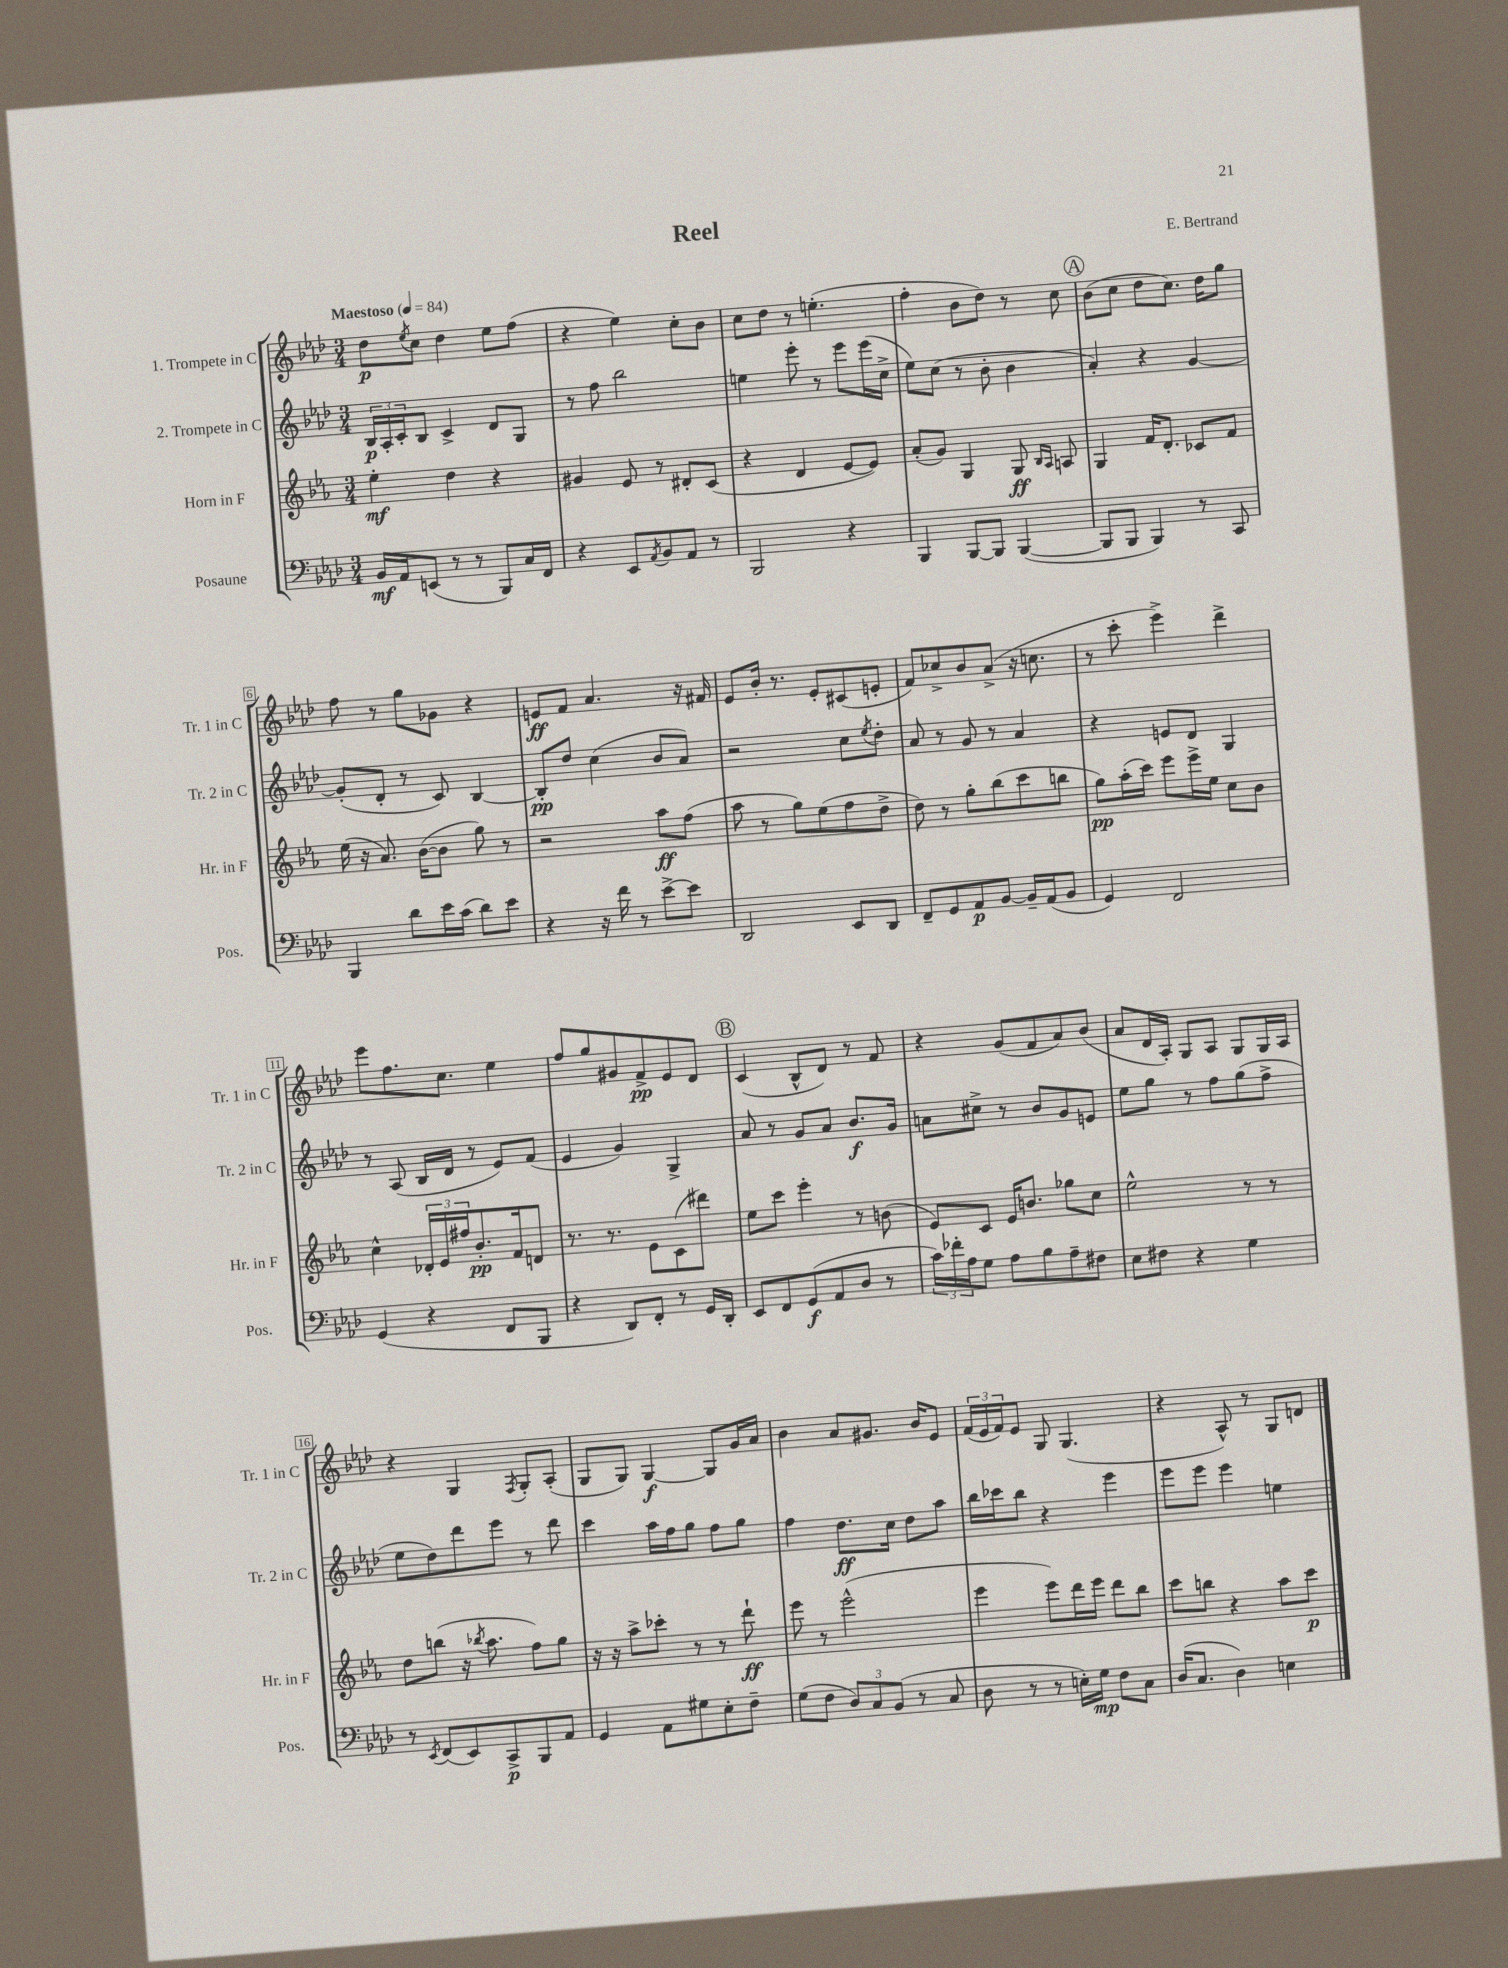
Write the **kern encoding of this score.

**kern	**kern	**kern	**kern
*staff4	*staff3	*staff2	*staff1
*clefF4	*clefG2	*clefG2	*clefG2
*k[b-e-a-d-]	*k[b-e-a-]	*k[b-e-a-d-]	*k[b-e-a-d-]
*M3/4	*M3/4	*M3/4	*M3/4
*MM84	*MM84	*MM84	*MM84
16BB-/LL	4ee-'\	24B-/LL	8dd-\L
.	.	24A-'/	.
16AA-/J	.	.	.
.	.	24c'/J	.
.	.	.	8qee-/
(8EE/J	.	8B-/J	8cc\J
8r	4dd\	4c^/	4dd-\
8r	.	.	.
8BBB-/L)	4r	8d-/L	8ee-\L
16C/L	.	8G/J	(8ff\J
16FF/JJ	.	.	.
=	=	=	=
4r	4g#/	8r	4r
.	.	8ff\	.
8EE-/L	8e-/	2bb-\	4ee-\)
8qAA-/	.	.	.
8BB-/	8r	.	.
8AA-/J	8d#'/L	.	8cc'\L
8r	(8c/J	.	8b-\J
=	=	=	=
2BBB-/	4r	4ee\	8cc\L
.	.	.	8dd-\J
.	4d/	8eee-'\	8r
.	.	8r	(4.ee'\
4r	[8e-/L	8eee-\L	.
.	8e-/]J)	(16eee-\L	.
.	.	16cc^\JJ	.
=	=	=	=
4BBB-/	(8a-'/L	8ee-\L)	4ff'\
.	8g/J)	(8cc\J	.
[8BBB-/L	4G/	8r	8b-\L
8BBB-/]J	.	8b-'\	8dd-\J)
([4BBB-/	8G/	4b-\	8r
.	16qqB-/LL	.	.
.	16qqA-/JJ	.	.
.	8A/	.	8cc\
=	=	=	=
8BBB-/]L	4G/	4a-'/)	(8b-\L
8BBB-/J	.	.	8cc\J
4BBB-/)	16f/LK	4r	8dd-\L
.	8.d'/J	.	.
.	.	.	8.cc\J)
8r	8c-/L	[4g/	.
.	.	.	16dd-\LK
8CC/	8f/J	.	8gg\J
=	=	=	=
4BBB-/	(16ee-\	(8g'/]L	8ff\
.	16r	.	.
.	8.a-/)	8d-'/J	8r
8d-\L	.	8r	8gg\L
.	([16b-\LK	.	.
16e-\L	8b-\]J	8c/)	8g-\J
(16c\JJ	.	.	.
8d-\L)	8gg\)	[4B-/	4r
8e-\J	8r	.	.
=	=	=	=
4r	2r	8B-'/]L	8e/L
.	.	8dd-/J	8f/J
16r	.	(4cc\	4.a-/
16f\	.	.	.
8r	.	.	.
[8e-^\L	8aa-\L	8b-/L	.
8e-\]J	(8ff\J	8a-/J)	16r
.	.	.	16f#/
=	=	=	=
2DD-/	8aa-\	2r	8e-/L
.	8r	.	16b-'/Jk
.	.	.	8.r
.	8gg\L)	.	.
.	(8ee-\	.	8e-'/L
8EE-/L	8ff\	8cc\L	(8c#/
.	.	8qee-/	.
8DD-/J	8dd^\J	8dd-'\J	8e'/J
=	=	=	=
8FF~/L	8dd\)	8a-/	8f/L)
8GG/	8r	8r	8cc-^/
8AA-/	8gg'\L	8g/	8b-/
[8BB-/J	(8bb-\	8r	(8a-^/J
16BB-~/]LL	8ccc\	4a-/	16r
(16AA-/J	.	.	8.cc\
8BB-/J	8bb\J	.	.
=	=	=	=
4GG/)	8gg\L)	4r	8r
.	(16aa-'\L	.	8ccc'\
.	16ccc\JJ)	.	.
2FF/	8eee-\L	8e/L	4eee-^\)
.	16eee-^\L	8d-/J	.
.	16ee-\JJ	.	.
.	8cc\L	4G/	4ddd-^\
.	8b-\J	.	.
=	=	=	=
(4GG/	4cc^^\	8r	8eee-\L
.	.	(8A-/	8.ff\
4r	24d-'/LL	16B-/LL	.
.	24e-/	.	.
.	.	16d-/JJ	8.cc\J
.	24ff#/J	.	.
.	8.b-'/	8r	.
8FF/L	.	8e-/L)	4ee-\
.	16f/k	.	.
8BBB-/J	8d/J	(8f/J	.
=	=	=	=
4r	8.r	4e-/	8ff/L
.	.	.	8gg/
.	8.r	.	.
8DD-/L)	.	4g/)	8g#/
8FF'/J	8e-\L	.	8f^/
8r	(8c\	4G^/	8e-/
16GG/LL	8ddd#\J)	.	8d-/J
16DD-'/JJ	.	.	.
=	=	=	=
8EE-/L	8ee-\L	8a-/	(4c/
8FF/	8ccc\J	8r	.
(8GG/	4eee-'\	8g/L	8B-^^/L
8AA-/	.	8a-/J	8d-/J)
8D-/J	8r	8.b-/L	8r
8r	(8b\	.	8f/
.	.	16g/Jk	.
=	=	=	=
24c\LL)	8e-/L)	8a\L	4r
24f-'\	.	.	.
24A-\J	.	.	.
8G\J	8c/J	8cc#^\J	.
8A-\L	16e-/LK	8r	(8g/L
.	8.b/J	.	.
8B-\	.	8b-/L	8f/
8A-~\	8gg-\L	8g/	8a-/)
8F#\J	8cc\J	8e/J	(8b-/J
=	=	=	=
8E-\L	2ee-^^\	8ee-\L	8a-/L
8F#\J	.	8gg\J	16d-/L
.	.	.	16A-'/JJ)
4r	.	8r	8G/L
.	.	8ff\L	8A-/J
4G\	8r	(8gg\	8G/L
.	8r	8ff^\J	16G/L
.	.	.	16A-/JJ
=	=	=	=
8r	8dd\L	8ee-\L	4r
8qEE-/	.	.	.
(8FF/L	(8bb\J	8dd-\)	.
8EE-/)	16r	8ddd-\	4G/
.	8qbb-/	.	.
.	8.aa-\	.	.
8CC^/	.	8eee-\J	.
.	.	.	8qF/
8BBB-/	8ff\L)	8r	8G'/L
8AA-/J	8gg\J	8ddd-\	(8A-'/J
=	=	=	=
4GG/	16r	4ccc\	8G/L
.	16r	.	.
.	8aa-^\L	.	8G/J)
8AA-\L	8ccc-'\J	16aa-\LL	[4G/
.	.	16ff\J	.
8G#\	8r	8gg\J	.
8E-'\	8r	8ff\L	8G/]L
8F~\J	8ddd`\	8gg\J	16g/L
.	.	.	16a-/JJ
=	=	=	=
(8G\L	8eee-\	4ff\	4b-\
8F\J	8r	.	.
12D-/L)	(2eee-^^\	8.dd-\L	8a-/L
12C/	.	.	.
.	.	.	8.g#/J
(12BB-/J	.	.	.
.	.	16cc\Jk	.
8r	.	8dd-\L	.
.	.	.	16b-/LK
8C/	.	8aa-\J	8e-/J
=	=	=	=
8D-\	4eee-\	16bb-\LL	(24f/LL
.	.	.	24e-/
.	.	16ccc-\J	.
.	.	.	24f/J)
8r	.	8bb-\J	8e-/J
8r	8eee-\L)	4r	8G/
16E'\LL)	16ddd\L	.	(4.G/
16G\JJ	16eee-\JJ	.	.
8F\L	8ddd\L	4eee-\	.
8C\J	8bb-\J	.	.
=	=	=	=
(16D-/LK	8ccc\L	8eee-\L	4r
8.C/J	.	.	.
.	8bb\J	8eee-\J	.
4D-\)	4r	4eee-\	8A-^^/)
.	.	.	8r
4E\	8aa-\L	4ee\	8G/L
.	8ccc\J	.	8d/J
==	==	==	==
*-	*-	*-	*-
